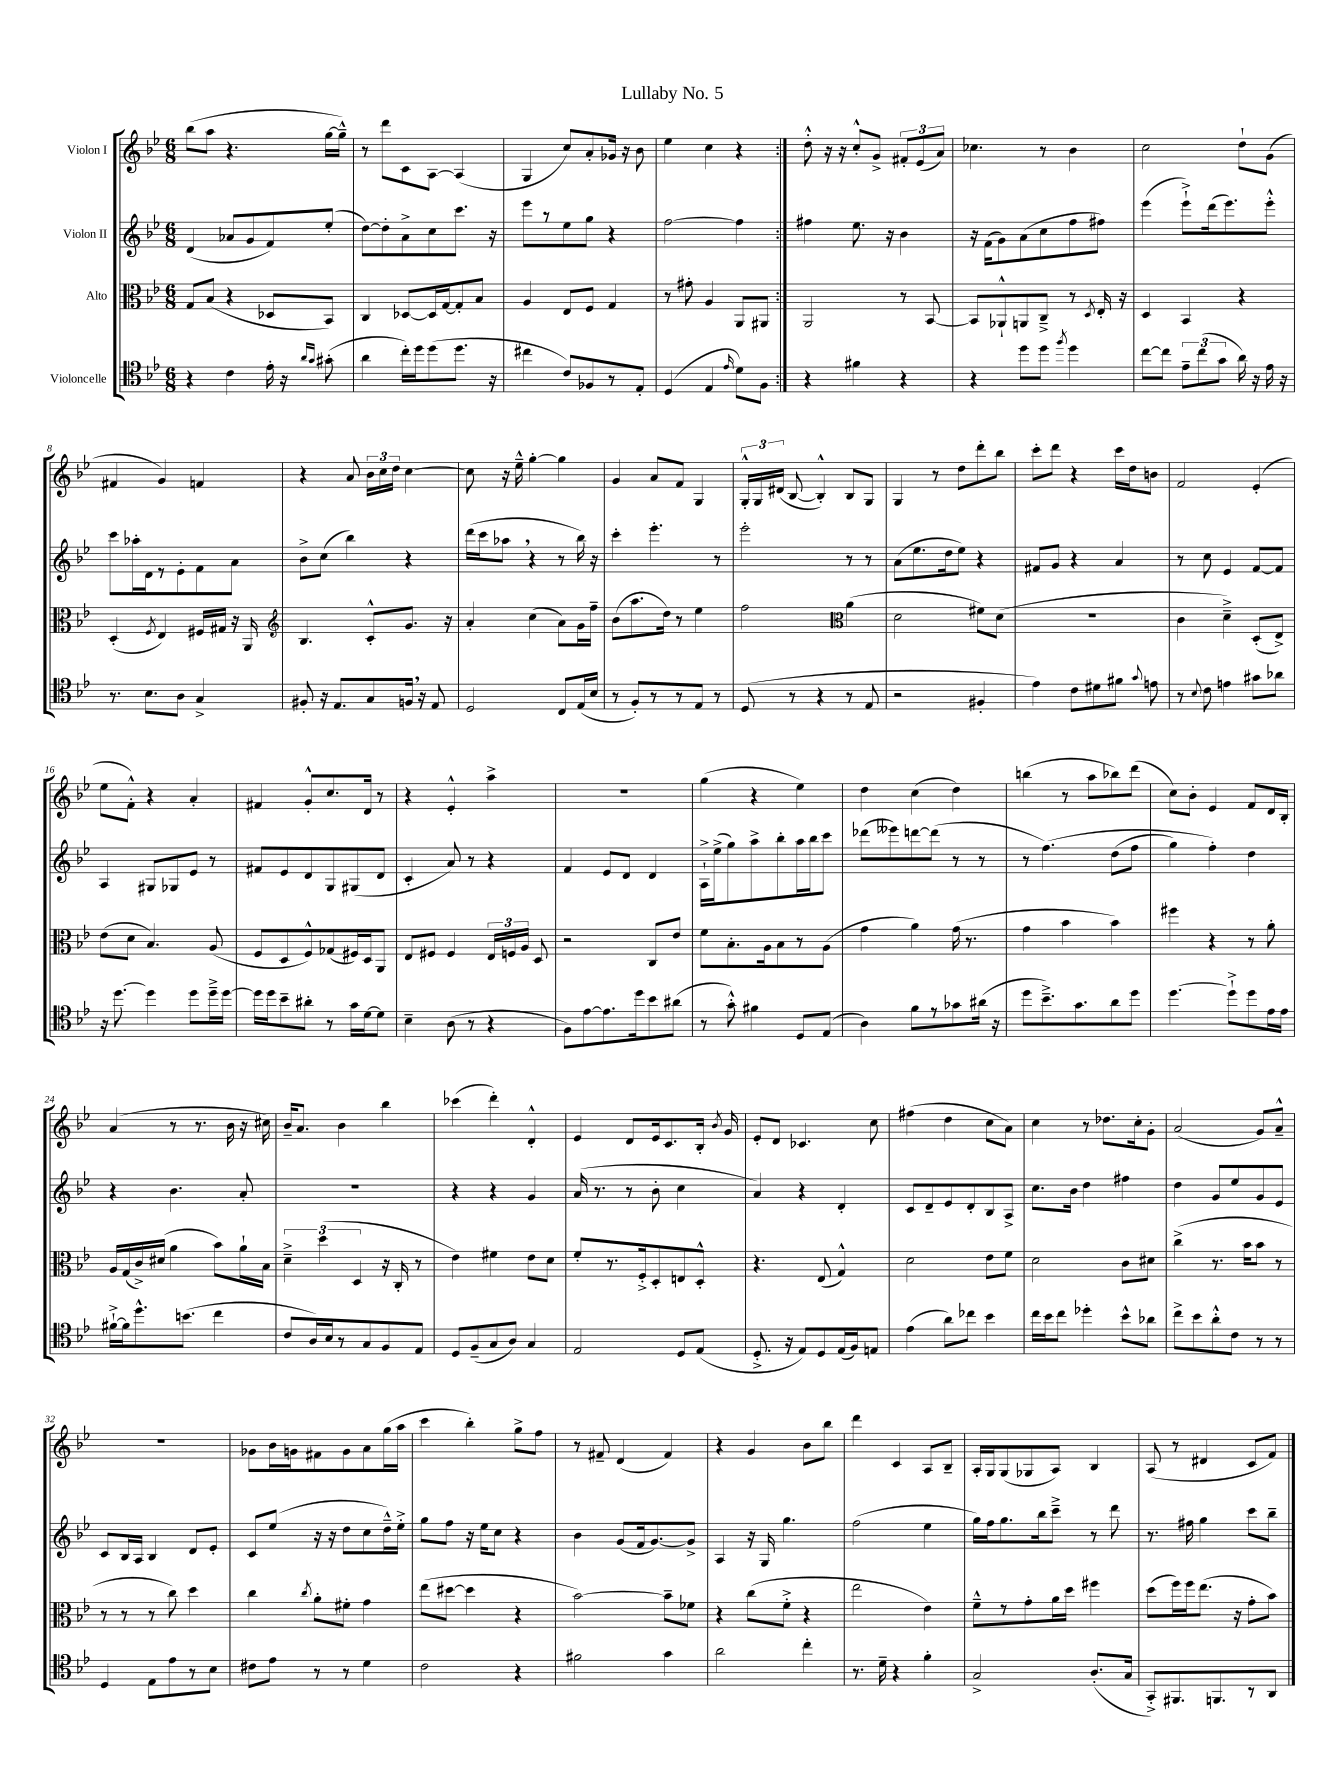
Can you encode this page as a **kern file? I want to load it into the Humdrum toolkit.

**kern	**kern	**kern	**kern
*staff4	*staff3	*staff2	*staff1
*clefC4	*clefC3	*clefG2	*clefG2
*k[b-e-]	*k[b-e-]	*k[b-e-]	*k[b-e-]
*M6/8	*M6/8	*M6/8	*M6/8
4r	8G	(4d	(8bb-
.	(8B-	.	8aa
4c	4r	8a-	4.r
.	.	8g	.
16e-'	8D-	8f)	.
16r	.	.	.
16qqa	.	.	.
16qqg	.	.	.
(8g#'	8BB-)	(8ee-'	[16gg
.	.	.	16gg~^^])
=	=	=	=
4a	4C	[8dd)	8r
.	.	8dd']	8ddd
16cc')	[8D-	8a^	8c
16dd	.	.	.
(8dd	16D-]	8cc	[8A
.	[16G	.	.
8.dd	8G']	8.ccc	(4A]
.	8B-	.	.
16r	.	16r	.
=	=	=	=
4cc#	4A	8eee-	4G
.	.	8r	.
8c)	8E-	8ee-	8cc)
8F-	8F	8gg	8a'
8r	4G	4r	16g-
.	.	.	16r
8E-'	.	.	8b-
=	=	=	=
(4D	8r	[2ff	4ee-
.	8g#'	.	.
4E-	4A	.	4cc
16qqe-	.	.	.
8d)	8AA	4ff]	4r
8F	8AA#	.	.
=:|!	=:|!	=:|!	=:|!
4r	2AA	4ff#	8dd'^^
.	.	.	16r
.	.	.	16r
4f#	.	8.ee-	8cc'^^
.	.	.	8g^
.	.	16r	.
4r	8r	4b-	12f#'
.	.	.	(12e-
.	[8BB-	.	.
.	.	.	12a)
=	=	=	=
4r	8BB-]	16r	4.cc-
.	.	(16f	.
.	8AA-`^^	8g)	.
8dd	8AA	(8a	.
8dd	8C~^	8cc	8r
8qff	.	.	.
4dd	8r	8ff	4b-
.	8qD	.	.
.	16E-'	8ff#)	.
.	16r	.	.
=	=	=	=
[8cc	4D	(4eee-	2cc
8cc]	.	.	.
12e-~	4BB-	8eee-`^)	.
(12cc	.	.	.
.	.	(16ddd	.
12g	.	.	.
.	.	8.eee-)	.
16a)	4r	.	8dd`
16r	.	.	.
16e-	.	8eee-'^^	(8g
16r	.	.	.
=	=	=	=
8.r	(4D'	8ccc	4f#
.	.	16aa-'	.
8.B-	.	16d	.
.	8qF	.	.
.	4E-)	8r	4g)
8A	.	8e-'	.
4G^	16F#	8f	4f
.	16G#	.	.
.	16r	8a	.
.	16AA	.	.
=	=	=	=
*	*clefG2	*	*
8F#'	4.B-	8b-^	4r
16r	.	(8cc	.
8.E-	.	.	.
.	.	4bb-)	8a
8G	8c'^^	.	24b-
.	.	.	24cc
.	.	.	24dd
16F	8.g	4r	[4cc
16r	.	.	.
8E-	.	.	.
.	16r	.	.
=	=	=	=
2D	4a'	(16ddd	8cc]
.	.	16ccc	.
.	.	8aa-	16r
.	.	.	16ee-~^^
.	(4cc	4r	[4gg'
8C	8a)	8r	4gg]
(16E-	16g	16bb-)	.
16B-	16ff~	16r	.
=	=	=	=
8r	(8b-	4ccc'	4g
8F')	8.aa	.	.
8r	.	4.eee-'	8a
.	16dd)	.	.
8r	8r	.	8f
8E-	4ee-	.	4G
8r	.	8r	.
=	=	=	=
(8D	2ff	2eee-'	24G'^^
.	.	.	24G
.	.	.	(24d#
8r	.	.	[8B-
4r	.	.	4B-'^^])
*	*clefC3	*	*
8r	(4a	8r	8B-
8E-	.	8r	8G
=	=	=	=
2r	2d	(8a	4G
.	.	8.ee-	.
.	.	.	8r
.	.	16dd	.
.	.	8ee-)	8dd
4F#'	8f#)	4r	8ddd'
.	(8d	.	8bb-
=	=	=	=
4e-)	2.r	8f#	8ccc'
.	.	8g	8ddd
8c	.	4r	4r
8d#	.	.	.
8f#	.	4a	16ccc
.	.	.	16dd
8qqg	.	.	.
8e	.	.	8b
=	=	=	=
8r	4c	8r	2f
8qqB-	.	.	.
8c	.	8cc	.
4e	4d~^)	4e-	.
8g#	(8D'	[8f	(4e-'
8a-	8E-^)	8f]	.
=	=	=	=
16r	(8e-	4A	8ee-
[8.dd	.	.	.
.	8d	.	8f'^^)
4dd]	4.B-)	8G#	4r
.	.	8G-	.
8dd	.	8e-	4a'
16dd~^	(8A	8r	.
[16dd	.	.	.
=	=	=	=
16dd]	8F	8f#	4f#
16dd	.	.	.
8b-~	8D	8e-	.
8a#'	8F^^)	8d	8g'^^
8r	(8G-	8G	8.cc
16g	16F#)	(8G#	.
[16d	16D	.	16d
8d]	8AA	8d	8r
=	=	=	=
4B-~	8E-	4c'	4r
.	8F#	.	.
(8A	4F#	8a)	4e-'^^
8r	.	8r	.
4r	24E-	4r	4aa^
.	24F	.	.
.	24A	.	.
.	8D	.	.
=	=	=	=
8F)	2r	4f	2.r
[8e-	.	.	.
8.e-]	.	8e-	.
.	.	8d	.
16dd	.	.	.
8b-	8C	4d	.
(8a#	8e-	.	.
=	=	=	=
8r	8f	16A`^	(4gg
.	.	(16ee-^	.
8g'^^)	8.B-'	8gg)	.
4f#	.	8aa^	4r
.	16A	.	.
.	8B-	8bb-'	.
8D	8r	16aa	4ee-)
.	.	16bb-	.
(8E-	(8A	8ccc	.
=	=	=	=
4A)	4g	(8ddd-	4dd
.	.	8eee--)	.
8f	4a)	[8ddd	(4cc
8r	.	(8ddd]	.
8g-	(16g	8r	4dd)
.	8.r	.	.
(16a#	.	8r	.
16r	.	.	.
=	=	=	=
8dd	4g	8r	(4bb
8.b-~^)	.	&(4.ff)	.
.	4b-	.	8r
8.g	.	.	.
.	.	.	8aa
8a	4b-)	(8dd	8bb-)
8dd	.	8ff	(8ddd
=	=	=	=
[4.dd	4ff#	4gg)	8cc)
.	.	.	8b-'
.	4r	4ff'&)	4e-
8dd`^]	.	.	.
8dd	8r	4dd	8f
16e-	8a'	.	16d
16e-	.	.	16B-'
=	=	=	=
[16f#`^	16A	4r	(4a
16f#]	(16G	.	.
8.dd^^	16c^)	.	.
.	(16d#	.	.
.	4a	4.b-	8r
(8.b	.	.	.
.	.	.	8.r
4cc	8b-)	.	.
.	.	.	16b-
.	16a`	8a'	16r
.	16B-	.	16cc#)
=	=	=	=
8c	6d~^	2.r	16b-~
.	.	.	8.a
16A)	.	.	.
.	(6dd	.	.
16B-	.	.	.
8r	.	.	4b-
.	6D	.	.
8G	.	.	.
8F	16r	.	4bb-
.	16C'	.	.
8E-	8r	.	.
=	=	=	=
8D	4e-)	4r	(4ccc-
(8F~	.	.	.
8G	4f#	4r	4ddd')
8A)	.	.	.
4G	8e-	4g	4d'^^
.	8d	.	.
=	=	=	=
2E-	8f'	(16a	4e-
.	.	8.r	.
.	8.r	.	.
.	.	8r	8d
.	16F'^	.	.
.	8D'	8b-'	16e-
.	.	.	8.c
8D	8E	4cc	.
(8E-	8D'^^	.	16B-'
.	.	.	8qb-
.	.	.	16g
=	=	=	=
8.D'^	4.r	4a)	8e-'
.	.	.	8d
16r	.	.	.
8E-)	.	4r	4.c-
8D	(8E-	.	.
(16E-	4G^^)	4d'	.
16F)	.	.	.
8E	.	.	8cc
=	=	=	=
(4e-	2d	8c	(4ff#
.	.	8d~	.
8a)	.	8e-	4dd
8cc-	.	8d'	.
4b-	8e-	8B-	8cc
.	8f	8A^	8a)
=	=	=	=
16cc	2d	8.cc	4cc
16b-	.	.	.
8cc	.	.	.
.	.	16b-	.
4dd-'	.	4dd	8r
.	.	.	8.dd-
8b-^^	8c	4ff#	.
.	.	.	16cc'
8a-	8d#	.	8g'
=	=	=	=
8cc^	(4cc^	4dd	(2a
8b-	.	.	.
8a'^^	8.r	8g	.
8c	.	8ee-	.
.	16b-	.	.
8r	8b-	8g	8g)
8r	8r	8e-	8a~^^
=	=	=	=
4D	8r	8c	2.r
.	8r	16B-	.
.	.	16A	.
8E-	8r	4B-	.
8e-	8cc)	.	.
8r	4dd	8d	.
8B-	.	8e-'	.
=	=	=	=
8c#	4cc	8c	8g-
8e-	.	(8ee-	16b-
.	.	.	16g
.	8qcc	.	.
8r	8a'	16r	8f#
.	.	16r	.
8r	8f#'	8dd	8g
4d	4g	8cc	8a
.	.	16dd~^^)	(16gg
.	.	16ee-'^	16aa
=	=	=	=
2c	(8ee-	8gg	4ccc
.	[8dd#	8ff	.
.	4dd#]	16r	4bb-')
.	.	16ee-	.
.	.	8cc	.
4r	4r	4r	8gg^
.	.	.	8ff
=	=	=	=
2f#	[2b-)	4b-	8r
.	.	.	8f#~
.	.	(8g	(4d
.	.	16f	.
.	.	[8.g)	.
4g	8b-~]	.	4f#)
.	8f-	8g^]	.
=	=	=	=
2a	4r	4A	4r
.	(8cc	16r	4g
.	.	16G	.
.	8f'^	4.gg	.
4cc'	4r	.	8b-
.	.	.	8bb-
=	=	=	=
8.r	2ee-	(2ff	4ddd
16d~	.	.	.
4r	.	.	4c
4f'	4e-)	4ee-	8A
.	.	.	8B-~
=	=	=	=
2G^	8f~^^	16gg)	16A'
.	.	16ff	16G
.	8r	8.gg	(8G
.	8g'	.	8G-
.	.	16bb-	.
.	16a	8ccc~^	8A)
.	16dd	.	.
(8.A'	4ff#	8r	4B-
.	.	8ddd	.
16G	.	.	.
=	=	=	=
8GG'^)	(8dd	8.r	(8A
8.FF#	16ff)	.	8r
.	16ff	16ff#	.
.	(8.ee-	4gg	4d#
8.FF	.	.	.
.	16r	.	.
8r	8g'	8ccc	8c
8AA	8b-)	8bb-~	8f)
==	==	==	==
*-	*-	*-	*-
